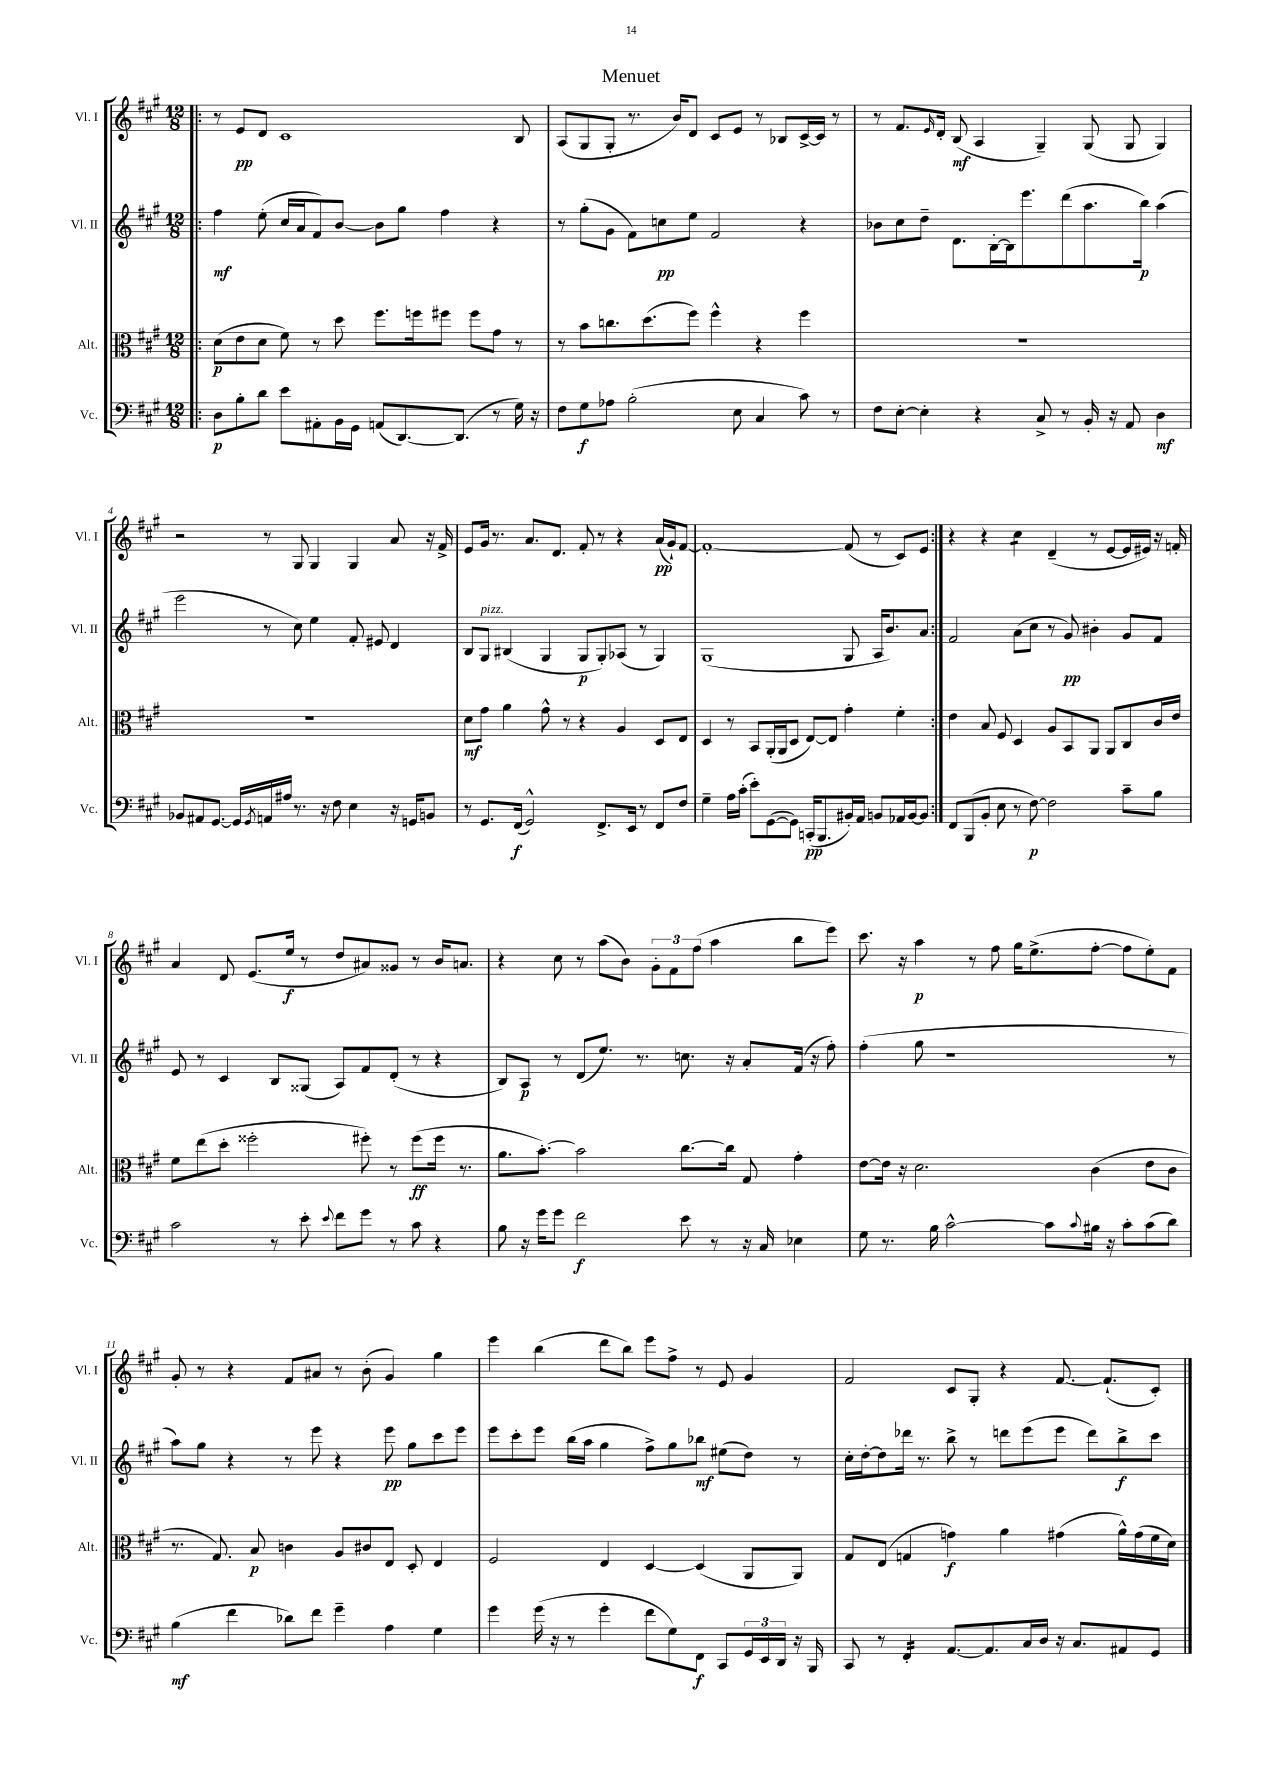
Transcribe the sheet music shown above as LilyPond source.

\header { title = "Menuet" }
<<
\new StaffGroup <<
\new Staff = "s0" \with { instrumentName = "Vl. I" shortInstrumentName = "Vl. I" } {
    \clef treble \key a \major \numericTimeSignature \time 12/8
    \repeat volta 2 { \bar ".|:" r8 e'8\pp d'8 cis'1 b8 |
    a8( gis8 gis8-. r8. b'16) d'8 cis'8 e'8 r8 bes8 cis'16~-> cis'16 r8 |
    r8 fis'8. \grace { e'16 } d'16-. b8\mf( a4 gis4--) gis8( gis8 gis4) |
    r2 r8 gis8 gis4 gis4 a'8 r16 fis'16-> |
    e'8 gis'16 r8. a'8. d'8. fis'8-. r8 r4 a'16\pp( gis'16-!) fis'8~ |
    fis'1~-. fis'8( r8 cis'8) e'8 | }
    r4 r4 cis''4:8 d'4--( r8 e'8~ e'16 eis'16) r16 f'16-. |
    a'4 d'8 e'8.( e''16\f r8 d''8 ais'8) gisis'8 r8 b'16 a'8. |
    r4 cis''8 r8 a''8( b'8) \tuplet 3/2 { gis'8-. fis'8 fis''8( } a''4 b''8 e'''8) |
    cis'''8. r16 a''4\p r8 fis''8 gis''16 e''8.->( fis''8~-. fis''8 e''8-.) fis'8 |
    gis'8-. r8 r4 fis'8 ais'8 r8 b'8-.( gis'4) gis''4 |
    e'''4 b''4( d'''8 b''8) e'''8 fis''8-> r8 e'8 gis'4 |
    fis'2 cis'8 gis8-. r4 fis'8.~ fis'8.-!( cis'8-.) \bar "|." |
}
\new Staff = "s1" \with { instrumentName = "Vl. II" shortInstrumentName = "Vl. II" } {
    \clef treble \key a \major \numericTimeSignature \time 12/8
    \repeat volta 2 { \bar ".|:" fis''4\mf e''8-.( cis''16 a'16 fis'8) b'8~ b'8 gis''8 fis''4 r4 |
    r8 gis''8-.( gis'8 fis'8) c''8\pp e''8 fis'2 r4 |
    bes'8 cis''8 d''8-- d'8. b16~-. b16 e'''8. d'''8( a''8. b''16\p) a''4( |
    e'''2 r8 cis''8) e''4 fis'8-. eis'8 d'4 |
    b8 gis8^\markup { \italic "pizz." } bis4( gis4 gis8\p gis8-.) aes8( r8 gis4) |
    gis1( gis8 a16 b'8.) a'8 | }
    fis'2 a'8( cis''8 r8 gis'8\pp) bis'4-. gis'8 fis'8 |
    e'8 r8 cis'4 b8 gisis8( a8) fis'8 d'8-.( r8 r4 |
    b8) a8\p r8 d'8( e''8.) r8. c''8. r16 a'8-. fis'16( r16 fis''8-.) |
    fis''4-.( gis''8 r1 r8 |
    a''8) gis''8 r4 r8 e'''8 r4 e'''8\pp gis''8 cis'''8 e'''8 |
    e'''8 cis'''8-. e'''8 b''16( a''16 gis''4 fis''8->) gis''8 bes''8\mf eis''8( d''8) r8 |
    cis''16-. d''16~-. d''8 des'''16 r8. b''8-> r8 d'''8 e'''8( e'''8 d'''8) b''8->\f cis'''8 \bar "|." |
}
\new Staff = "s2" \with { instrumentName = "Alt." shortInstrumentName = "Alt." } {
    \clef alto \key a \major \numericTimeSignature \time 12/8
    \repeat volta 2 { \bar ".|:" d'8\p( e'8 d'8 fis'8) r8 d''8 fis''8. f''16 fis''8 fis''8 gis'8 r8 |
    r8 b'8 c''8. d''8.( fis''8) fis''4-^ r4 fis''4 |
    R1. |
    R1. |
    d'8\mf gis'8 a'4 gis'8-^ r8 r4 a4 d8 e8 |
    d4 r8 b,8 a,16-.( a,16 d8 e8~) e8 gis'4-. fis'4-. | }
    e'4 b8 fis8 d4 a8 b,8 a,8 a,8 cis8 cis'16 e'16 |
    fis'8 e''8( d''8-. fisis''2-. fis''8-.) r8 fis''8\ff( fis''16 r8. |
    a'8. b'8.~-.) b'2 cis''8.~ cis''16 gis8 gis'4-. |
    e'8~ e'16 r16 d'2. cis'4( e'8 cis'8 |
    r8. gis8.) b8\p c'4 a8 cis'8 e8 d8-. e4 |
    fis2 e4 d4~ d4( a,8 a,8) |
    gis8 e8( g4 g'4\f) a'4 gis'4( a'16-^) gis'16( fis'16 d'16) \bar "|." |
}
\new Staff = "s3" \with { instrumentName = "Vc." shortInstrumentName = "Vc." } {
    \clef bass \key a \major \numericTimeSignature \time 12/8
    \repeat volta 2 { \bar ".|:" d8\p b8-. d'8 e'8 ais,8-. b,16 gis,16 a,8( d,8.~) d,8.( r8 gis16) r16 |
    fis8 gis8\f aes8 b2-.( e8 cis4 cis'8) r8 |
    fis8 e8~-. e4-. r4 cis8-> r8 b,16-. r16 a,8 d4\mf |
    bes,8 ais,8 gis,8.~ gis,16 \acciaccatura { gis,8 } a,16 ais16 r8. r16 fis8 e4 r16 g,16 b,8 |
    r8 gis,8. fis,16\f( gis,2-^) fis,8.-> e,16 r8 fis,8 fis8 |
    gis4-- a16 cis'16-.( e'8-.) gis,8~( gis,8) c,16-.\pp( b,,8. bis,16-.) a,16 b,8 aes,16 b,16~ b,8 | }
    fis,8 b,,8( b,8-. e8 r8 fis8~\p) fis2 cis'8-- b8 |
    cis'2 r8 e'8-. \appoggiatura { e'8 } fis'8 gis'8 r8 cis'8 r4 |
    b8 r16 gis'16 gis'8 fis'2\f e'8 r8 r16 cis16 ees4 |
    gis8 r8. b16 cis'2~-^ cis'8 \appoggiatura { cis'8 } bis16 r16 cis'8-. cis'8( d'8) |
    b4\mf( fis'4 des'8) fis'8 gis'4-- a4 gis4 |
    gis'4 gis'16( r16 r8 gis'4-. fis'8 gis8) fis,8\f cis,8 \tuplet 3/2 { gis,16 e,16 d,16 } r16 b,,16 |
    cis,8 r8 fis,4:16-. a,8.~ a,8. cis16 d16 r16 cis8. ais,8 gis,8 \bar "|." |
}
>>
>>
